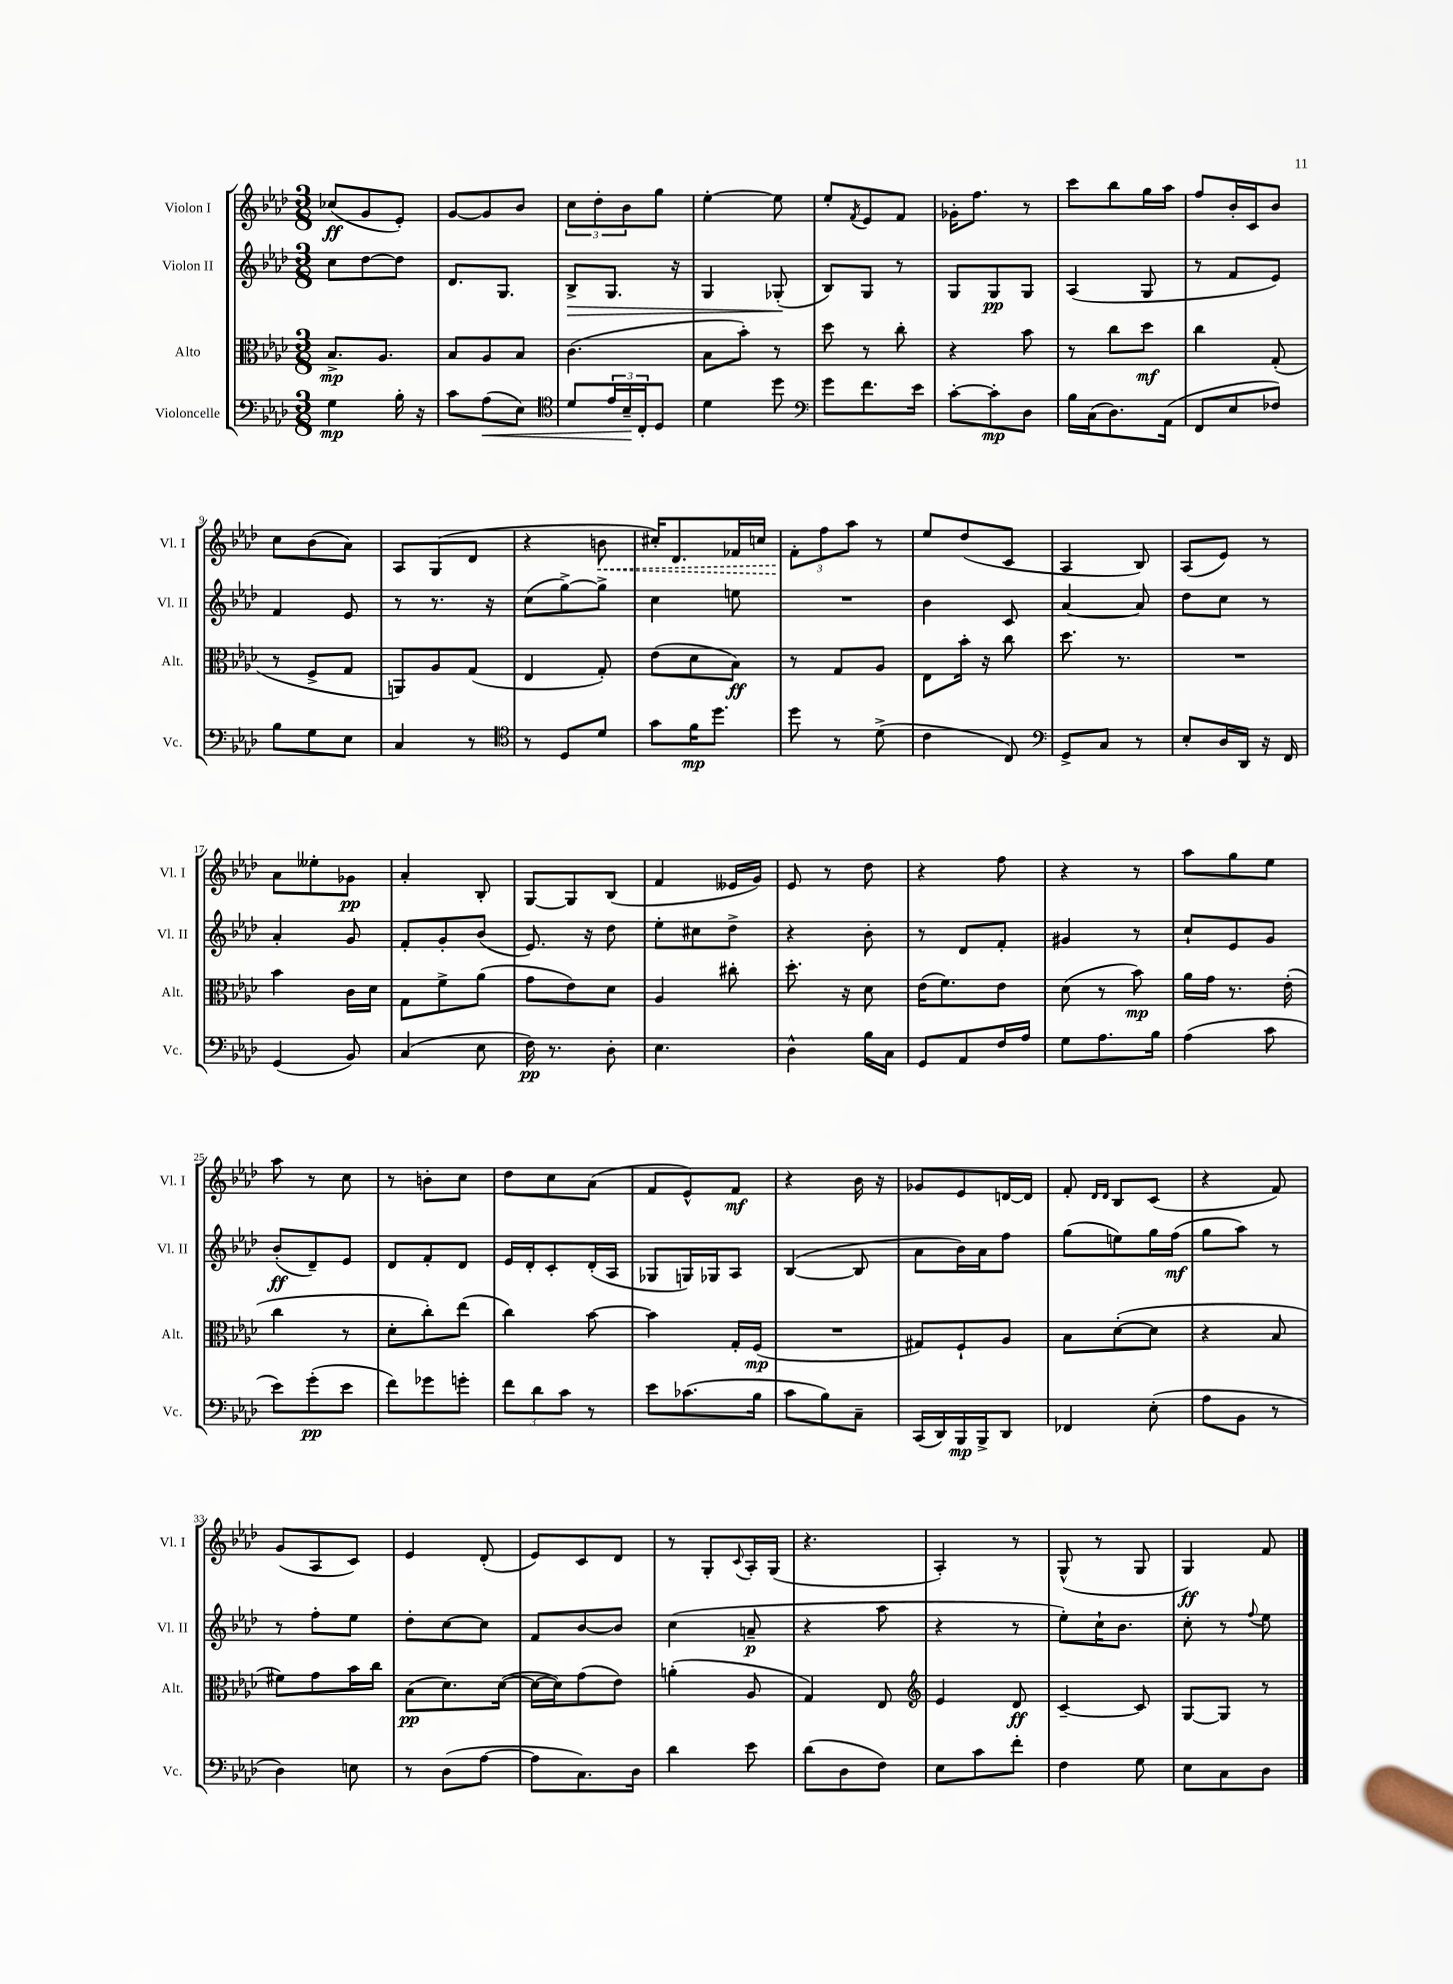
<<
\new StaffGroup <<
\new Staff = "s0" \with { instrumentName = "Violon I" shortInstrumentName = "Vl. I" } {
    \clef treble \key aes \major \numericTimeSignature \time 3/8
    ces''8\ff( g'8 ees'8-.) |
    g'8~ g'8 bes'8 |
    \tuplet 3/2 { c''8 des''8-. bes'8 } g''8 |
    ees''4~-. ees''8 |
    ees''8-. \acciaccatura { f'8 } ees'8 f'8 |
    ges'16-. f''8. r8 |
    c'''8 bes''8 g''16 aes''16 |
    f''8 bes'16-. c'16 bes'8 |
    c''8 bes'8( aes'8) |
    aes8 g8( des'8 |
    r4 \once \override Hairpin.style = #'dashed-line b'8\< |
    cis''16-.) des'8. fes'16 c''16 |
    \tuplet 3/2 { f'8-.\! f''8 aes''8 } r8 |
    ees''8 des''8( c'8 |
    aes4 bes8) |
    aes8( ees'8) r8 |
    aes'8 eeses''8-. ges'8\pp |
    aes'4-. bes8-. |
    g8~ g8 bes8( |
    f'4 eeses'16 g'16) |
    ees'8 r8 des''8 |
    r4 f''8 |
    r4 r8 |
    aes''8 g''8 ees''8 |
    aes''8 r8 c''8 |
    r8 b'8-. c''8 |
    des''8 c''8 aes'8( |
    f'8 ees'8-^) f'8\mf |
    r4 bes'16 r16 |
    ges'8 ees'8 d'16~ d'16 |
    f'8-. \grace { des'16 des'16 } bes8 c'8( |
    r4 f'8) |
    g'8( aes8 c'8) |
    ees'4 des'8-.( |
    ees'8) c'8 des'8 |
    r8 g8-. \appoggiatura { c'8 } aes16-. g16( |
    r4. |
    aes4-.) r8 |
    g8-^( r8 g8 |
    g4\ff) f'8 \bar "|." |
}
\new Staff = "s1" \with { instrumentName = "Violon II" shortInstrumentName = "Vl. II" } {
    \clef treble \key aes \major \numericTimeSignature \time 3/8
    c''8 des''8~ des''8 |
    des'8. g8. |
    bes8->\> g8. r16 |
    g4 ges8-.\!( |
    bes8) g8 r8 |
    g8 g8\pp g8 |
    aes4( g8 |
    r8 f'8 ees'8) |
    f'4 ees'8 |
    r8 r8. r16 |
    c''8( g''8~->) g''8-> |
    c''4 e''8 |
    R4. |
    bes'4 c'8 |
    aes'4~ aes'8 |
    des''8 c''8 r8 |
    aes'4-. g'8 |
    f'8-. g'8-. bes'8( |
    ees'8.) r16 des''8 |
    ees''8-. cis''8 des''8-> |
    r4 bes'8-. |
    r8 des'8 f'8-. |
    gis'4 r8 |
    c''8-! ees'8 g'8 |
    bes'8-.\ff( des'8--) ees'8 |
    des'8 f'8-. des'8 |
    ees'16 des'16-. c'8-. des'16-.( aes16 |
    ges8 g16) ges16 aes8 |
    bes4~( bes8 |
    aes'8 bes'16) aes'16 f''8 |
    g''8( e''8) g''16 f''16\mf( |
    g''8 aes''8) r8 |
    r8 f''8-. ees''8 |
    des''8-. c''8~ c''8 |
    f'8 bes'8~ bes'8 |
    c''4( a'8--\p |
    r4 aes''8 |
    r4 r8 |
    ees''8-.) c''16-! bes'8. |
    c''8-. r8 \appoggiatura { f''8 } ees''8 \bar "|." |
}
\new Staff = "s2" \with { instrumentName = "Alto" shortInstrumentName = "Alt." } {
    \clef alto \key aes \major \numericTimeSignature \time 3/8
    bes8.->\mp aes8. |
    bes8 aes8 bes8 |
    c'4.( |
    bes8 bes'8-.) r8 |
    des''8 r8 c''8-. |
    r4 bes'8 |
    r8 c''8 des''8\mf |
    c''4 g8-.( |
    r8 f8-> g8 |
    a,8) aes8 g8( |
    ees4 g8-.) |
    ees'8( des'8 bes8\ff) |
    r8 g8 aes8 |
    ees8 bes'16-. r16 c''8 |
    des''8. r8. |
    R4. |
    bes'4 c'16 des'16 |
    g8 f'8-> aes'8( |
    g'8 ees'8) des'8 |
    aes4 cis''8-. |
    des''8.-. r16 des'8 |
    ees'16( f'8.) ees'8 |
    des'8( r8 bes'8\mp) |
    aes'16 g'16 r8. ees'16-.( |
    c''4 r8 |
    des'8-. c''8-.) ees''8( |
    c''4) bes'8~ |
    bes'4 g16-. f16\mp( |
    R4. |
    gis8) f8-! aes8 |
    bes8 des'8~-.( des'8 |
    r4 bes8 |
    fis'8) g'8 bes'16 c''16 |
    bes8\pp( des'8.) des'16~( |
    des'16~ des'16) g'8( ees'8) |
    a'4-.( aes8 |
    g4) ees8 |
    \clef treble ees'4 des'8\ff |
    c'4~-- c'8 |
    g8~ g8 r8 \bar "|." |
}
\new Staff = "s3" \with { instrumentName = "Violoncelle" shortInstrumentName = "Vc." } {
    \clef bass \key aes \major \numericTimeSignature \time 3/8
    g4\mp bes16-. r16 |
    c'8 aes8\<( ees8) |
    \clef tenor des'8 \tuplet 3/2 { ees'16 bes16--\! c16-. } des8 |
    des'4 des''8 |
    \clef bass g'8 f'8. ees'16 |
    c'8~-. c'8-.\mp des8 |
    bes16 c16( des8.) aes,16( |
    f,8 ees8 fes8) |
    bes8 g8 ees8 |
    c4 r8 |
    \clef tenor r8 des8 des'8 |
    g'8 f'16\mp des''8. |
    des''8 r8 des'8->( |
    c'4 c8) |
    \clef bass g,8-> c8 r8 |
    ees8-. des16 des,16 r16 f,16 |
    g,4( bes,8) |
    c4( ees8 |
    f16\pp) r8. des8-. |
    ees4. |
    des4-^ bes16 c16 |
    g,8 aes,8 f16 aes16 |
    g8 aes8. bes16 |
    aes4( c'8 |
    ees'8) g'8-.\pp( ees'8 |
    f'8) ges'8 g'8-. |
    \tuplet 3/2 { f'8 des'8 c'8 } r8 |
    ees'8 ces'8.( bes16 |
    c'8 bes8) c8-- |
    c,16( des,16) bes,,16\mp bes,,16-> des,8 |
    fes,4 ees8-.( |
    aes8 bes,8 r8 |
    des4) e8 |
    r8 des8( aes8~ |
    aes8 c8.) des16 |
    des'4 ees'8 |
    des'8( des8 f8) |
    ees8 c'8 f'8-. |
    f4 g8 |
    ees8 c8 des8 \bar "|." |
}
>>
>>
